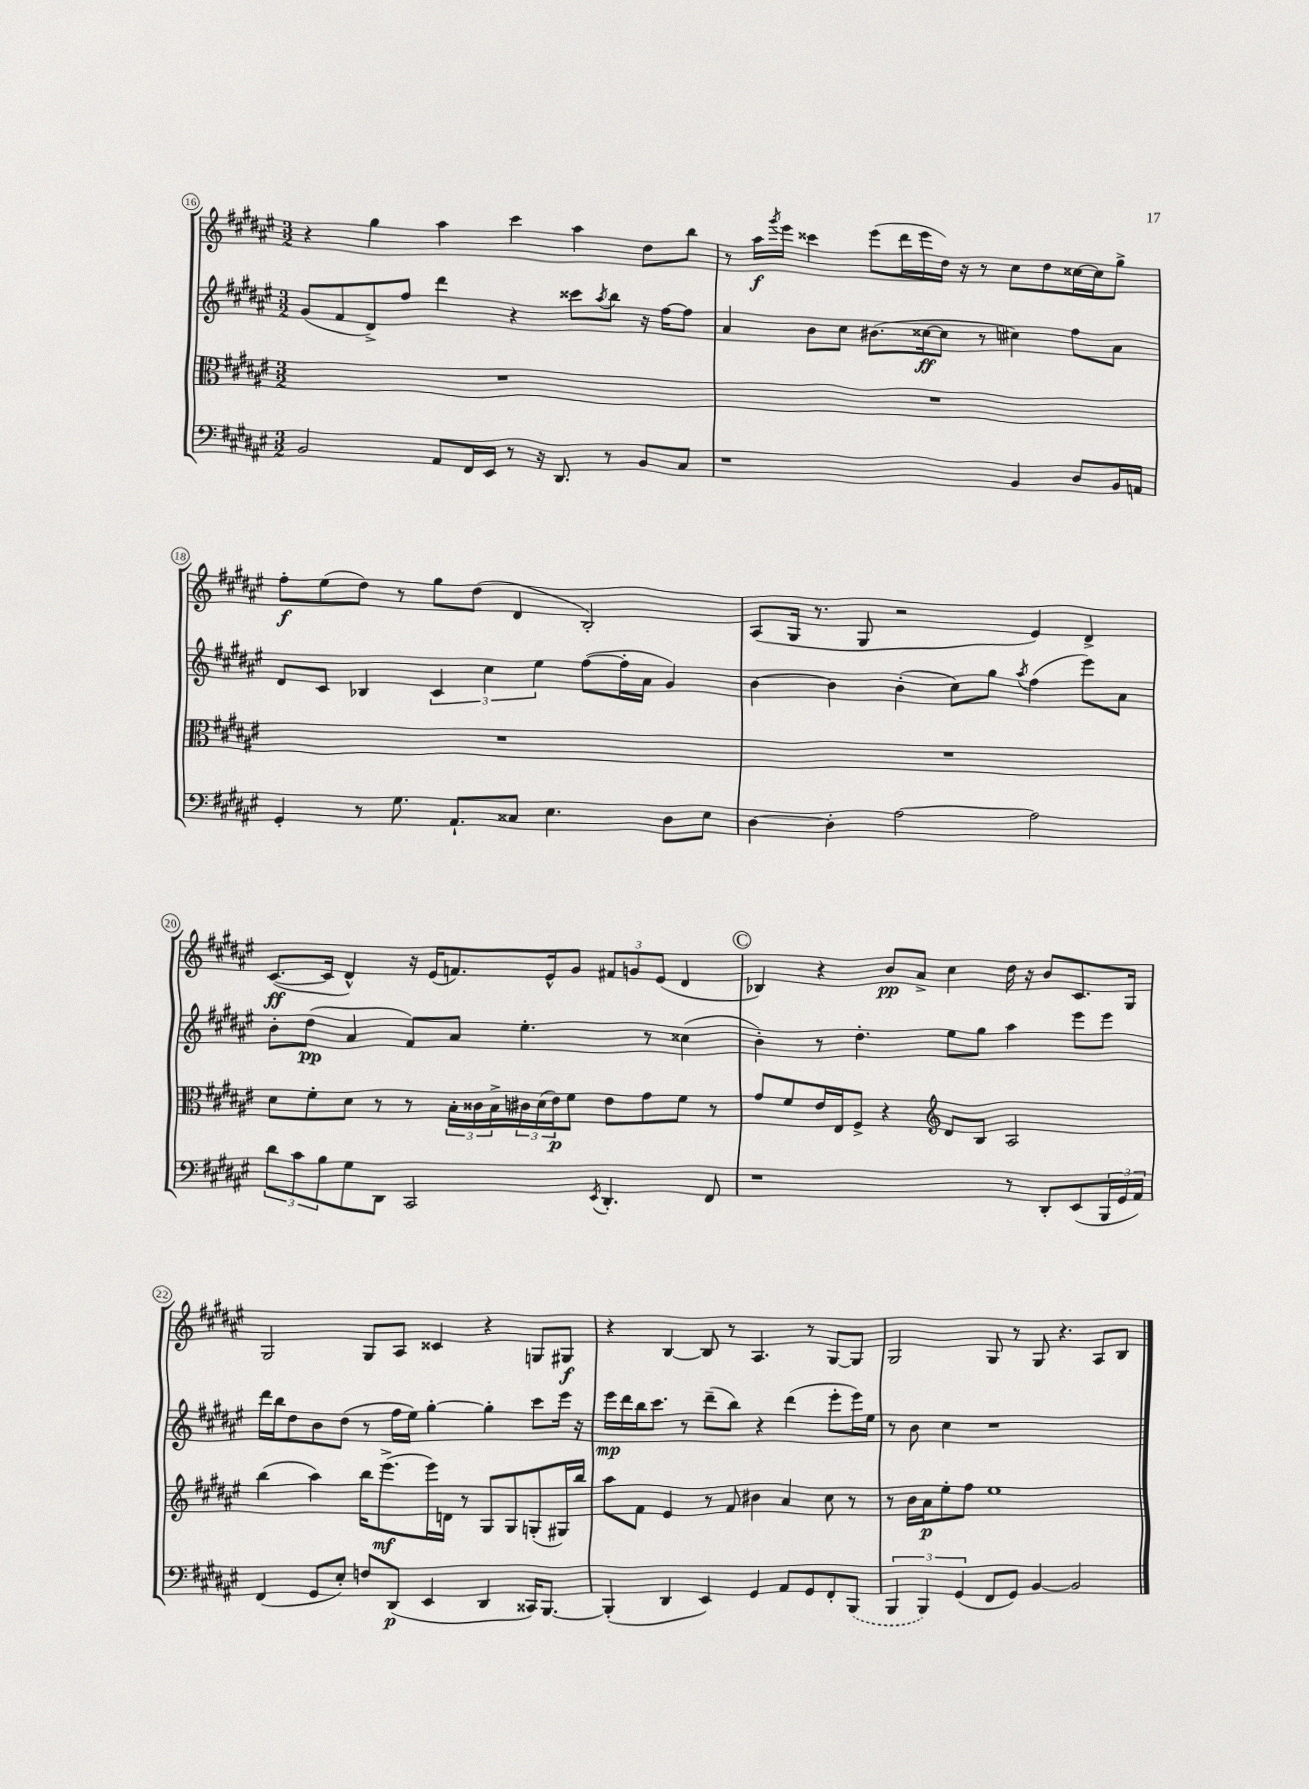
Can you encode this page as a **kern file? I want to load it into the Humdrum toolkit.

**kern	**kern	**kern	**kern
*staff4	*staff3	*staff2	*staff1
*clefF4	*clefC3	*clefG2	*clefG2
*k[f#c#g#d#a#e#]	*k[f#c#g#d#a#e#]	*k[f#c#g#d#a#e#]	*k[f#c#g#d#a#e#]
*M3/2	*M3/2	*M3/2	*M3/2
2BB	1.r	(8g#	4r
.	.	8f#	.
.	.	8d#^)	4gg#
.	.	8ff#	.
8AA#	.	4ddd#	4aa#
16FF#	.	.	.
16EE#	.	.	.
8r	.	4r	4ccc#
16r	.	.	.
8.DD#	.	.	.
.	.	8ccc##	4aa#
.	.	8qaa#	.
8r	.	8bb	.
8BB	.	16r	8dd#
.	.	[16ff#	.
8C#	.	8ff#]	8bb
=	=	=	=
1r	1.r	4a#	8r
.	.	.	16aa#
.	.	.	8qggg#
.	.	.	16eee#
.	.	8b	4ccc##
.	.	8cc#	.
.	.	(8.b#	(8eee#
.	.	.	16ddd#
.	.	[16cc##	16eee#
.	.	8cc##]	16dd#)
.	.	.	16r
.	.	8r	8r
4BB	.	4cc#)	8cc#
.	.	.	8dd#
8D#	.	8ff#	[16cc##
.	.	.	16cc##]
16BB	.	8a#	8gg#^
16AA	.	.	.
=	=	=	=
4GG#'	1.r	8d#	8ff#'
.	.	8c#	(8ee#
8r	.	4B-	8dd#)
8.G#	.	.	8r
.	.	6c#	8gg#
8.AA#`	.	.	.
.	.	.	(8dd#
.	.	6cc#	.
8C##	.	.	4d#
.	.	6ee#	.
4.E#	.	.	.
.	.	([8ff#	2B')
.	.	16ff#']	.
.	.	16a#	.
8D#	.	4g#)	.
8E#	.	.	.
=	=	=	=
[4D#	1.r	[4b	(8A#
.	.	.	16G#
.	.	.	8.r
4D#']	.	4b]	.
.	.	.	8G#
[2A#	.	(4b'	2r
.	.	8cc#)	.
.	.	8gg#	.
.	.	8qaa#	.
2A#]	.	(4ff#	4e#)
.	.	8eee#)	4d#^
.	.	8a#	.
=	=	=	=
12d#	8d#	8b'	([8.c#
12c#	.	.	.
.	8f#'	(8dd#	.
12B	.	.	.
.	.	.	16c#]
8G#	8d#	4a#	4d#^^)
8DD#	8r	.	.
2CC#	8r	8f#)	16r
.	.	.	(16e#
.	24B'	8a#	8.f)
.	24c##	.	.
.	24B^	.	.
.	24c#	4.ee#'	.
.	(24d#	.	.
.	.	.	16e#^^
.	24e#)	.	.
.	8f#	.	8g#
8qEE#	.	.	.
4.DD#'	8e#	.	12f#
.	.	.	12g
.	8g#	8r	.
.	.	.	(12e#
.	8f#	(4cc##	4d#
8FF#	8r	.	.
=	=	=	=
1r	8g#	4b')	4B-)
.	8f#	.	.
.	16e#	8r	4r
.	16E#	.	.
.	8F#^	4.dd#'	.
.	4r	.	8b
.	.	.	8a#^
*	*clefG2	*	*
.	8d#	8ee#	4cc#
.	8B	8gg#	.
8r	2A#	4aa#	16dd#
.	.	.	16r
8DD#'	.	.	8b
(8EE#	.	8eee#	8.c#
24BBB	.	8eee#	.
24GG#	.	.	.
.	.	.	16G#
24AA#)	.	.	.
=	=	=	=
(4FF#	(4bb	16ddd#	2G#
.	.	16bb	.
.	.	8dd#	.
8GG#	4aa#)	8b	.
8E#')	.	(8dd#	.
8F	16bb	8r	8G#
.	(8.eee#^	.	.
(8DD#	.	16ff#	8A#
.	.	16ee#)	.
4EE#	16eee#)	[4gg#'	4c##
.	16d	.	.
.	8r	.	.
4DD#	8G#	4gg#']	4r
.	8G#	.	.
16CC##)	(8G'	8ccc#	8G
[8.BBB	.	.	.
.	16G#)	16eee#	8G#
.	16bb	16r	.
=	=	=	=
(4BBB']	8aa#	16eee#	4r
.	.	16ddd#	.
.	8f#	16bb	.
.	.	8.ccc#	.
4DD#	4e#	.	[4B
.	.	8r	.
4EE#)	8r	(8ddd#~	8B]
.	8f#	8bb)	8r
4GG#	4b#	4r	4.A#
8AA#	4a#	(4ddd#	.
8GG#	.	.	8r
8FF#'	8cc#	8eee#'	[8G#
(8BBB	8r	16eee#)	8G#]
.	.	16ee#	.
=	=	=	=
6BBB	8r	8r	2G#
.	16b	8b	.
6BBB)	.	.	.
.	16a#	.	.
.	8ee#'	4cc#	.
(6GG#	.	.	.
.	8ff#	.	.
8FF#	1ee#	1r	8G#
8GG#)	.	.	8r
[4BB	.	.	8G#
.	.	.	4.r
2BB]	.	.	.
.	.	.	8A#
.	.	.	8B
==	==	==	==
*-	*-	*-	*-
